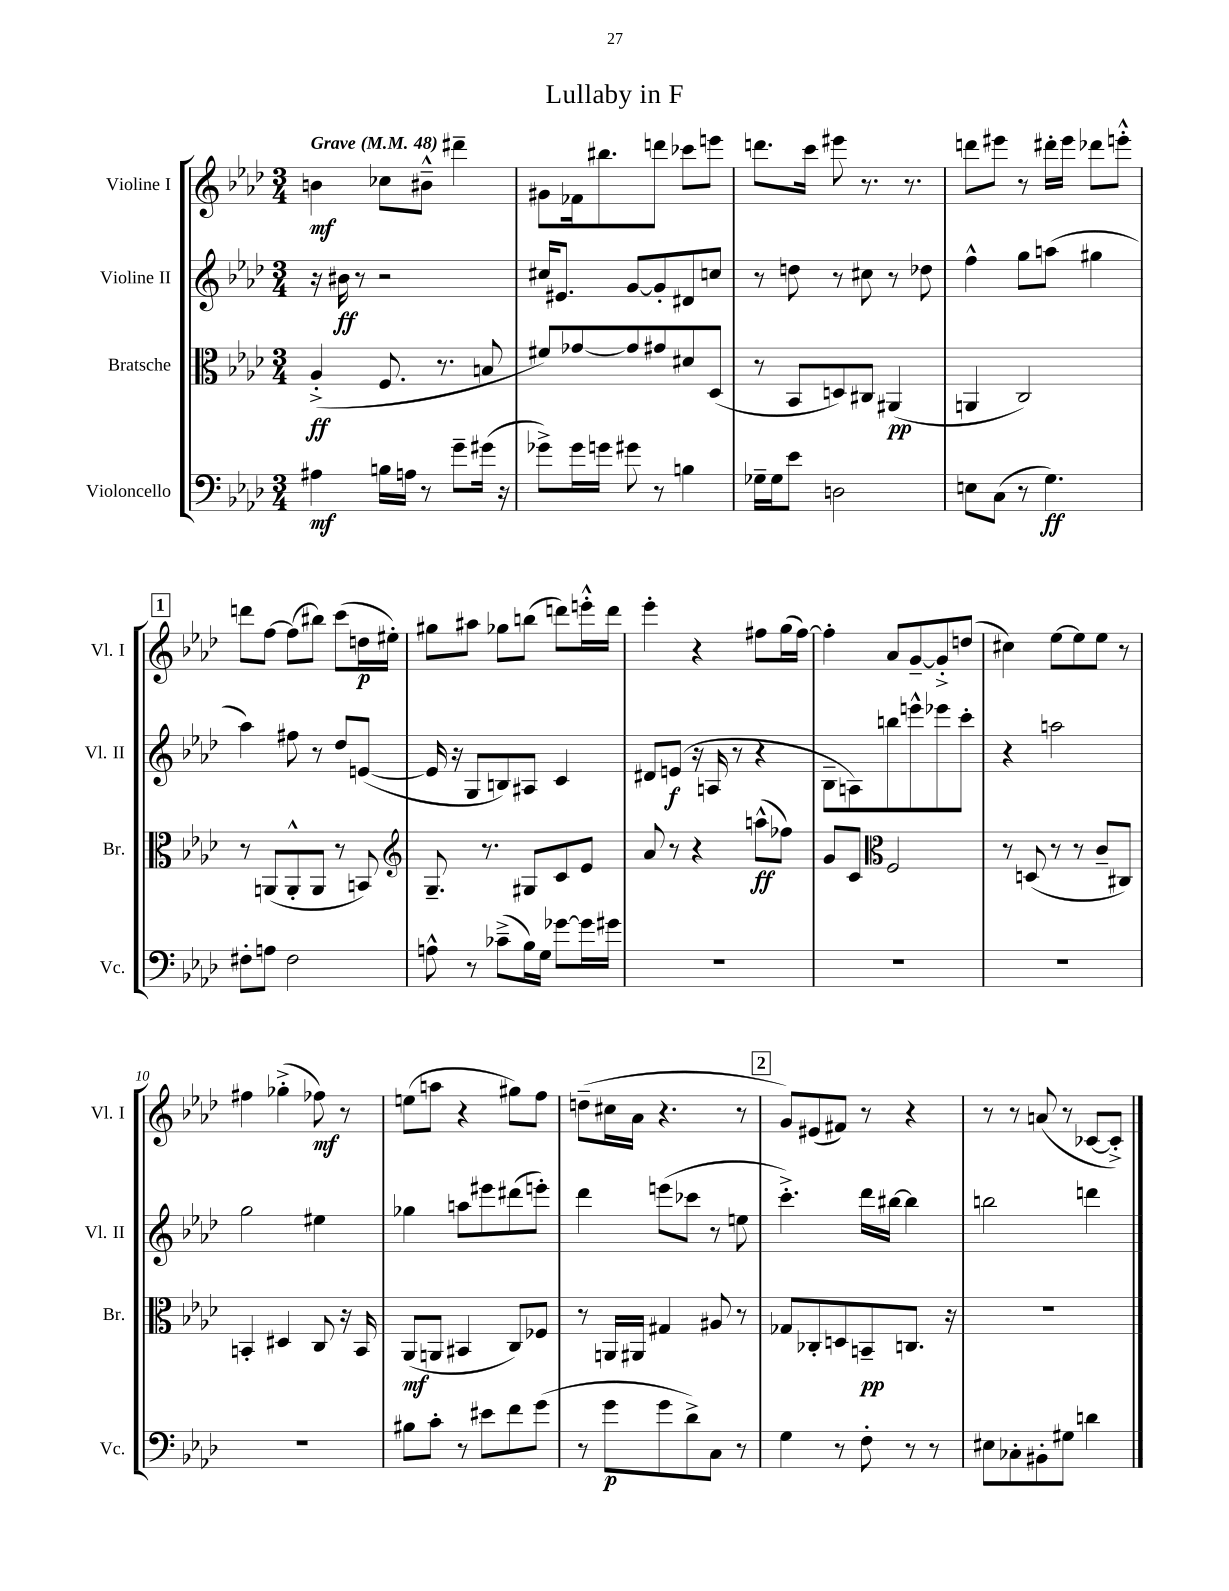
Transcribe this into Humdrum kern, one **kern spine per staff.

**kern	**dynam	**kern	**dynam	**kern	**dynam	**kern	**dynam
*part4	*part4	*part3	*part3	*part2	*part2	*part1	*part1
*staff4	*staff4	*staff3	*staff3	*staff2	*staff2	*staff1	*staff1
*I"Violoncello	*	*I"Bratsche	*	*I"Violine II	*	*I"Violine I	*
*I'Vc.	*	*I'Br.	*	*I'Vl. II	*	*I'Vl. I	*
*clefF4	*	*clefC3	*	*clefG2	*	*clefG2	*
*k[b-e-a-d-]	*	*k[b-e-a-d-]	*	*k[b-e-a-d-]	*	*k[b-e-a-d-]	*
*M3/4	*	*M3/4	*	*M3/4	*	*M3/4	*
*MM48	*	*MM48	*	*MM48	*	*MM48	*
=1	=1	=1	=1	=1	=1	=1	=1
!	!	!	!	!	!	!LO:TX:a:B:t=Grave	!
4A#X\	mf	(4A-'^/	ff	16r	.	4bn\	mf
.	.	.	.	16b#X\	ff	.	.
.	.	.	.	8r	.	.	.
16Bn\LL	.	8.F/	.	2r	.	8cc-X\L	.
16An\JJ	.	.	.	.	.	.	.
8r	.	.	.	.	.	8b#X~^^\J	.
.	.	8.r	.	.	.	.	.
8g~\L	.	.	.	.	.	4ddd#X~\	.
(16g#X\Jk	.	8Bn/	.	.	.	.	.
16r	.	.	.	.	.	.	.
=2	=2	=2	=2	=2	=2	=2	=2
8g-X^\L)	.	8f#X/L)	.	16cc#X/KL	.	8g#X\L	.
.	.	.	.	8.e#X/J	.	.	.
16g-\L	.	[8g-X/	.	.	.	16f-X\k	.
16gn\JJ	.	.	.	.	.	8.bb#X\	.
8g#X\	.	8g-/]	.	[8g/L	.	.	.
8r	.	8g#X/	.	8g'/]	.	8dddn\J	.
4Bn\	.	8d#X/	.	8d#X/	.	8ccc-X\L	.
.	.	(8D-/J	.	8ccn/J	.	8eeen\J	.
=3	=3	=3	=3	=3	=3	=3	=3
16G-X~\LL	.	8r	.	8r	.	8.dddn\L	.
16G-\J	.	.	.	.	.	.	.
8e-\J	.	8BB-/L	.	8ddn\	.	.	.
.	.	.	.	.	.	16ccc\Jk	.
2Dn\	.	8Dn/)	.	8r	.	8eee#X\	.
.	.	8C#X/J	.	8cc#X\	.	8.r	.
.	.	(4AA#X/	pp	8r	.	.	.
.	.	.	.	.	.	8.r	.
.	.	.	.	8dd-X\	.	.	.
=4	=4	=4	=4	=4	=4	=4	=4
8En\L	.	4AAn/	.	4ff^^\	.	8dddn\L	.
(8C\J	.	.	.	.	.	8eee#X\J	.
8r	.	2C/)	.	8gg\L	.	8r	.
4.G\)	ff	.	.	(8aan\J	.	16ddd#X'\LL	.
.	.	.	.	.	.	16eee#\JJ	.
.	.	.	.	4gg#X\	.	8ddd-X\L	.
.	.	.	.	.	.	8eeen'^^\J	.
!!LO:LB:g=z
!!LO:REH:place=s1:t=1
=5	=5	=5	=5	=5	=5	=5	=5
8F#X'\L	.	8r	.	4aa-\)	.	8dddn\L	.
8An\J	.	(8AAn/L	.	.	.	[8ff\J	.
2F#\	.	8AA'^^/	.	8ff#X\	.	(8ff\L]	.
.	.	8AA/J	.	8r	.	8bb#X\J)	.
.	.	8r	.	8dd-/L	.	(8ccc\L	.
.	.	8BBn/)	.	([8en/J	.	16ddn\L	p
.	.	.	.	.	.	16ee#X'\JJ)	.
=6	=6	=6	=6	=6	=6	=6	=6
*	*	*clefG2	*	*	*	*	*
8An^^\	.	8.G~/	.	16e/]	.	8gg#X\L	.
.	.	.	.	16r	.	.	.
8r	.	.	.	8G/L	.	8aa#X\J	.
.	.	8.r	.	.	.	.	.
(8c-X~^\L	.	.	.	8Bn/)	.	8gg-X\L	.
16B-\L)	.	8G#X/L	.	8A#X/J	.	(8bbn\J	.
16G\JJ	.	.	.	.	.	.	.
[8g-X\L	.	8c/	.	4c/	.	8dddn\L)	.
16g-\L]	.	8e-/J	.	.	.	16eeen'^^\L	.
16g#X\JJ	.	.	.	.	.	16ddd\JJ	.
=7	=7	=7	=7	=7	=7	=7	=7
2.r	.	8a-/	.	8d#X/L	.	4eee-'\	.
.	.	8r	.	(8en/J	f	.	.
.	.	4r	.	16r	.	4r	.
.	.	.	.	16An/	.	.	.
.	.	.	.	8r	.	.	.
.	.	(8aan^^\L	ff	4r	.	8ff#X\L	.
.	.	8ff-X\J)	.	.	.	(16gg\L	.
.	.	.	.	.	.	[16ff#\JJ)	.
=8	=8	=8	=8	=8	=8	=8	=8
2.r	.	8g/L	.	8B-~\L	.	4ff#'\]	.
.	.	8c/J	.	8An\)	.	.	.
*	*	*clefC3	*	*	*	*	*
.	.	2F/	.	8bbn\	.	8a-/L	.
.	.	.	.	8eeen^^\	.	[8g~/	.
.	.	.	.	8eee-X\	.	8g'^/]	.
.	.	.	.	8ccc'\J	.	(8ddn/J	.
=9	=9	=9	=9	=9	=9	=9	=9
2.r	.	8r	.	4r	.	4cc#X\)	.
.	.	(8Dn/	.	.	.	.	.
.	.	8r	.	2aan\	.	[8ee-\L	.
.	.	8r	.	.	.	8ee-\]	.
.	.	8c~/L	.	.	.	8ee-\J	.
.	.	8C#X/J)	.	.	.	8r	.
!!LO:LB:g=z
=10	=10	=10	=10	=10	=10	=10	=10
2.r	.	4BBn'/	.	2gg\	.	4ff#X\	.
.	.	4D#X/	.	.	.	(4gg-X'^\	.
.	.	8C/	.	4ee#X\	.	8ff-X\)	mf
.	.	16r	.	.	.	8r	.
.	.	16BB/	.	.	.	.	.
=11	=11	=11	=11	=11	=11	=11	=11
8B#X\L	.	(8AA-/L	mf	4gg-X\	.	(8een\L	.
8c'\J	.	8AAn/J	.	.	.	8aan\J	.
8r	.	4BB#X/	.	8aan\L	.	4r	.
8e#X\L	.	.	.	8eee#X\	.	.	.
8f\	.	8C/L)	.	(8ddd#X\	.	8gg#X\L)	.
(8g\J	.	8F-X/J	.	8eeen'\J)	.	8ff\J	.
=12	=12	=12	=12	=12	=12	=12	=12
8r	.	8r	.	4ddd-\	.	(8ddn~\L	.
8g\L	p	16AAn/LL	.	.	.	16cc#X\L	.
.	.	16AA#X/JJ	.	.	.	16a-\JJ	.
8g\	.	4G#X/	.	(8eeen\L	.	4.r	.
8d-^\)	.	.	.	8ccc-X\J	.	.	.
8C\J	.	8A#X/	.	8r	.	.	.
8r	.	8r	.	8een\	.	8r	.
!!LO:REH:place=s1:t=2
=13	=13	=13	=13	=13	=13	=13	=13
4G\	.	8G-X/L	.	4.ccc'^\)	.	8g/L)	.
.	.	8C-X'/	.	.	.	(8e#X/	.
8r	.	8Dn/	.	.	.	8f#X/J)	.
8F'\	.	8BBn~/	pp	16ddd-\LL	.	8r	.
.	.	.	.	[16bb#X\JJ	.	.	.
8r	.	8.Cn/J	.	4bb#\]	.	4r	.
8r	.	.	.	.	.	.	.
.	.	16r	.	.	.	.	.
=14	=14	=14	=14	=14	=14	=14	=14
8E#X\L	.	2.r	.	2bbn\	.	8r	.
8C-X'\	.	.	.	.	.	8r	.
8BB#X'\	.	.	.	.	.	(8an/	.
8G#X\J	.	.	.	.	.	8r	.
4dn\	.	.	.	4dddn\	.	[8c-X/L	.
.	.	.	.	.	.	8c-'^/J])	.
==	==	==	==	==	==	==	==
*-	*-	*-	*-	*-	*-	*-	*-
